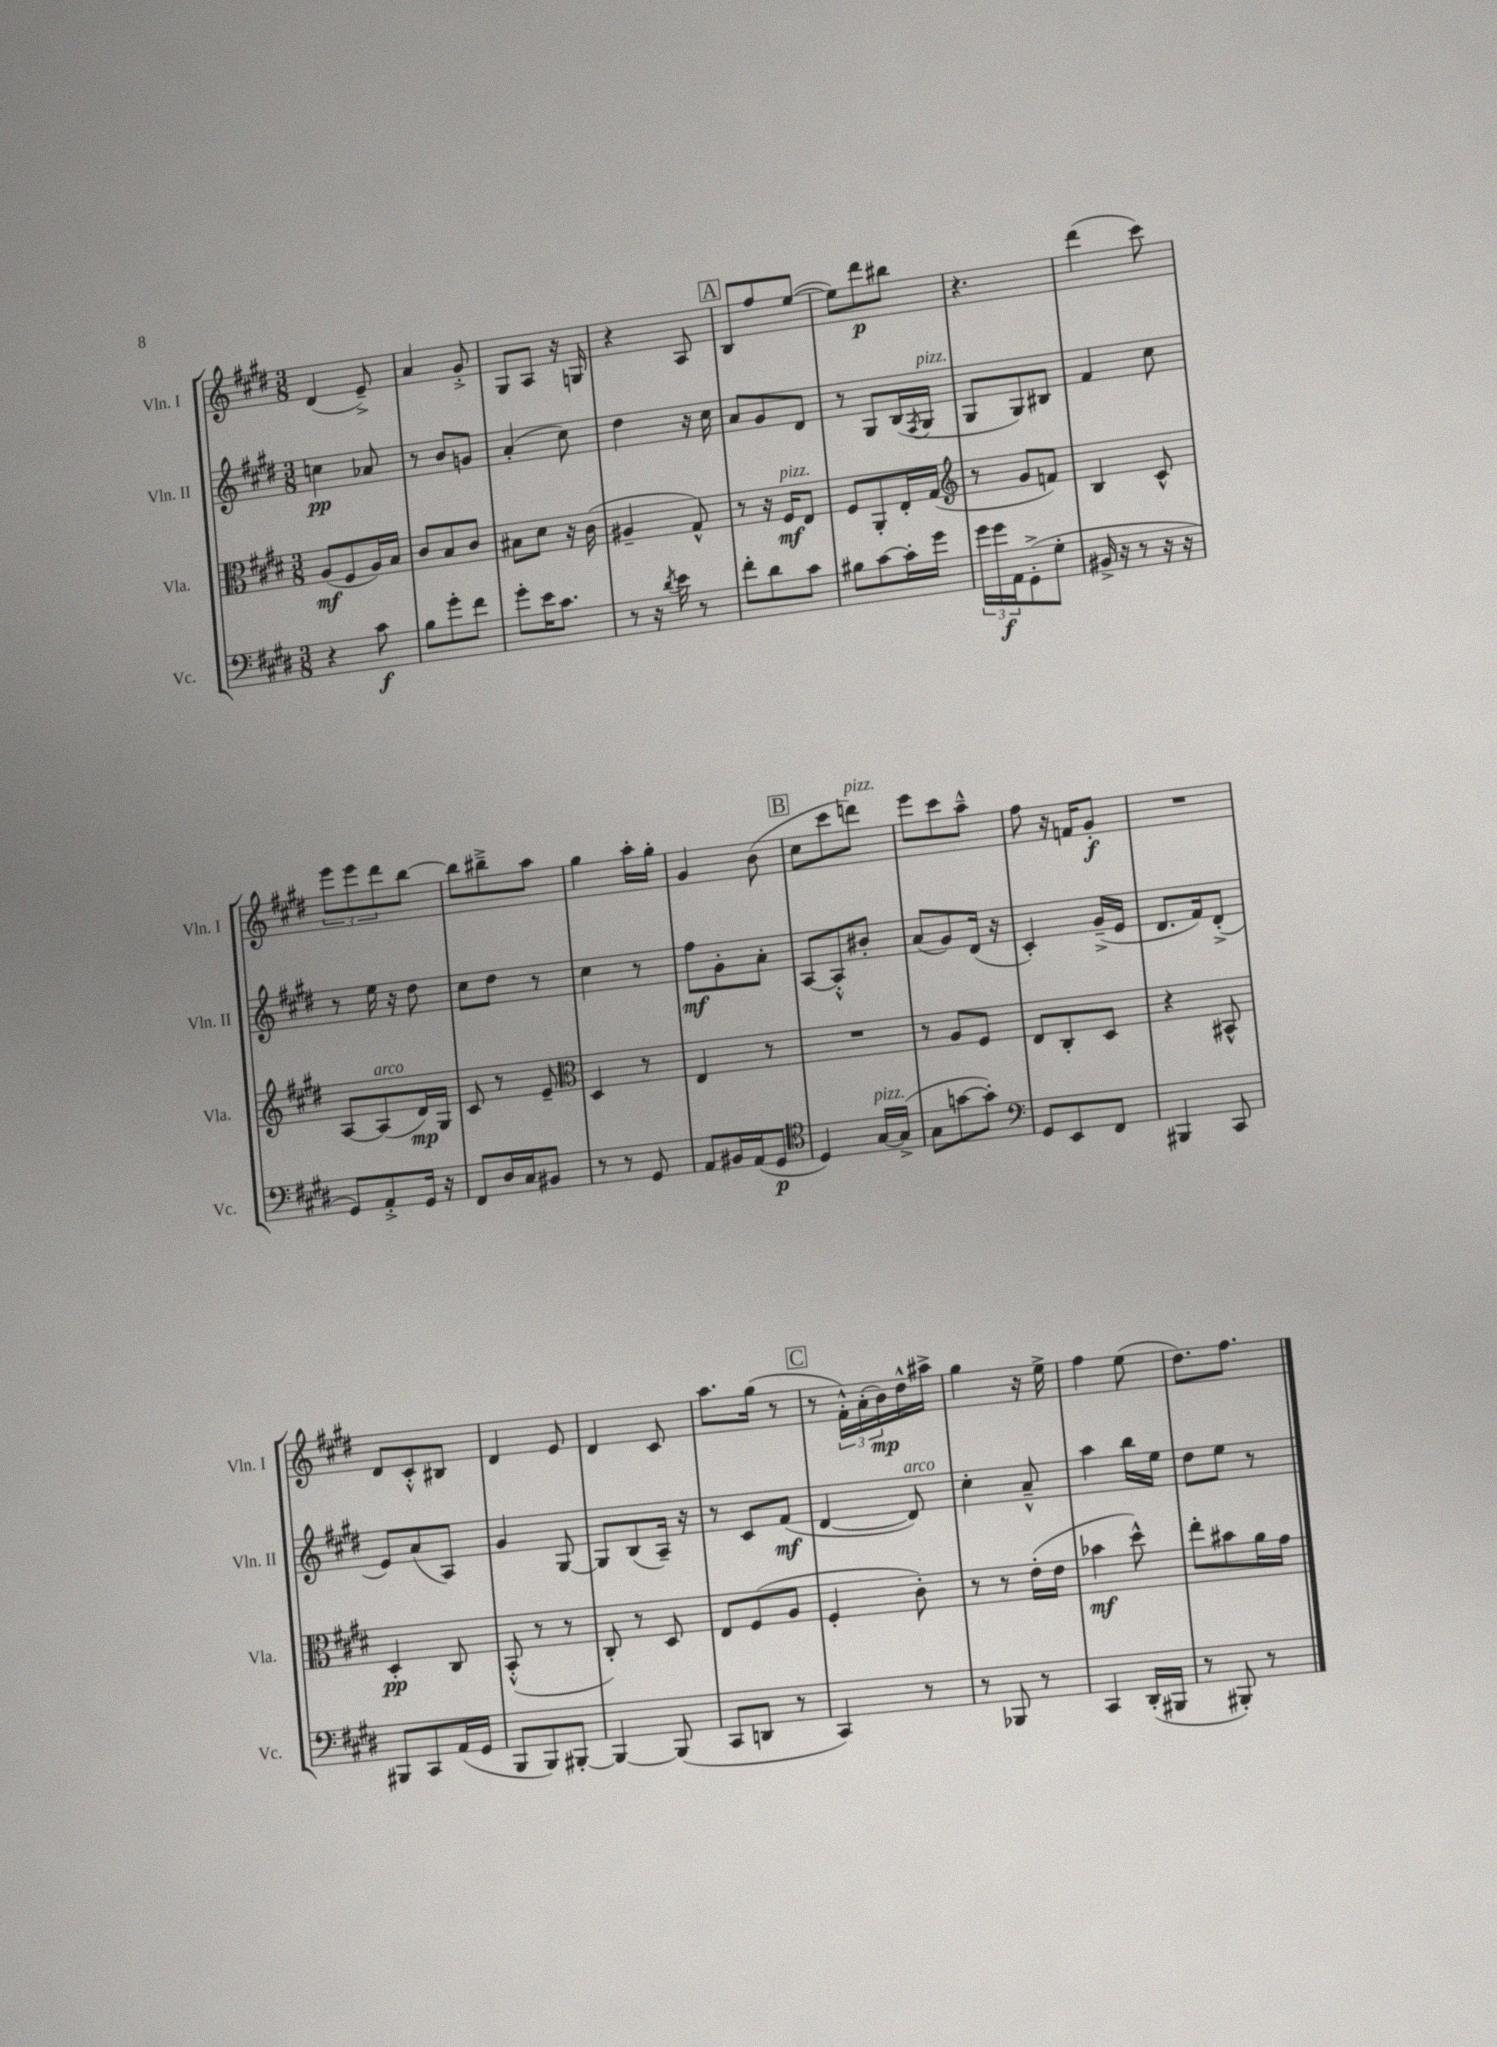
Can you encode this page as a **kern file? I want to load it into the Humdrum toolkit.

**kern	**dynam	**kern	**dynam	**kern	**dynam	**kern	**dynam
*part4	*part4	*part3	*part3	*part2	*part2	*part1	*part1
*staff4	*staff4	*staff3	*staff3	*staff2	*staff2	*staff1	*staff1
*I"Vc.	*	*I"Vla.	*	*I"Vln. II	*	*I"Vln. I	*
*I'Vc.	*	*I'Vla.	*	*I'Vln. II	*	*I'Vln. I	*
*clefF4	*	*clefC3	*	*clefG2	*	*clefG2	*
*k[f#c#g#d#]	*	*k[f#c#g#d#]	*	*k[f#c#g#d#]	*	*k[f#c#g#d#]	*
*M3/8	*	*M3/8	*	*M3/8	*	*M3/8	*
=1	=1	=1	=1	=1	=1	=1	=1
4r	.	(8A/L	mf	4ccn\	pp	(4d#/	.
.	.	8F#/	.	.	.	.	.
8c#\	f	16A/L)	.	8a-X/	.	8e~^/)	.
.	.	16B/JJ	.	.	.	.	.
=2	=2	=2	=2	=2	=2	=2	=2
8B\L	.	8c#/L	.	8r	.	4a/	.
8g#'\	.	8B/	.	8b/L	.	.	.
8f#\J	.	8c#/J	.	8gn/J	.	8g#'^/	.
=3	=3	=3	=3	=3	=3	=3	=3
8g#'\L	.	8B#X\L	.	(4a'/	.	8G#/L	.
16e\K	.	8d#\J	.	.	.	8A/J	.
8.c#\J	.	.	.	.	.	.	.
.	.	16r	.	8cc#\)	.	16r	.
.	.	(16c#\	.	.	.	16Gn/	.
=4	=4	=4	=4	=4	=4	=4	=4
8r	.	4A#X~/	.	4dd#\	.	4r	.
16r	.	.	.	.	.	.	.
8qd#/	.	.	.	.	.	.	.
16e\	.	.	.	.	.	.	.
8r	.	8G#^^/)	.	16r	.	8A/	.
.	.	.	.	16cc#\	.	.	.
!!LO:REH:place=s1:t=A
=5	=5	=5	=5	=5	=5	=5	=5
8f#'\L	.	8r	.	8a/L	.	8B/L	.
8d#\	.	16r	.	8g#/	.	8ff#/	.
!	!	!LO:TX:a:i:t=pizz.	!	!	!	!	!
.	.	16F#/KL	mf	.	.	.	.
8c#\J	.	8E/J	.	8d#/J	.	([8ee/J	.
=6	=6	=6	=6	=6	=6	=6	=6
8B#X\L	.	8F#/L	.	8r	.	8ee\L])	.
[8c#\	.	8AA'/	.	8G#/L	.	8ddd#\	p
16c#'\L]	.	16E'/L	.	(16B/L	.	8bb#X\J	.
.	.	.	.	8qF#/	.	.	.
!	!	!	!	!LO:TX:a:i:t=pizz.	!	!	!
16g#\JJ	.	(16G#/JJ	.	16G#/JJ	.	.	.
=7	=7	=7	=7	=7	=7	=7	=7
*	*	*clefG2	*	*	*	*	*
24g#\LL	.	8r	.	8G#/L	.	4.r	.
24g#\	f	.	.	.	.	.	.
24AA\J	.	.	.	.	.	.	.
(8GG#'^\	.	8g#/L	.	8G#/)	.	.	.
8G#'\J	.	8fn/J)	.	8B#X/J	.	.	.
=8	=8	=8	=8	=8	=8	=8	=8
16BB#X^/	.	4B/	.	4f#/	.	(4ddd#\	.
16r	.	.	.	.	.	.	.
8r	.	.	.	.	.	.	.
16r	.	8c#^^/	.	8cc#\	.	8ccc#\)	.
16r	.	.	.	.	.	.	.
!!LO:LB:g=z
=9	=9	=9	=9	=9	=9	=9	=9
8GG#/L)	.	[8A/L	.	8r	.	12eee\L	.
.	.	.	.	.	.	12eee\	.
!	!	!LO:TX:a:i:t=arco	!	!	!	!	!
8AA'^/	.	(8A/]	.	16ee\	.	.	.
.	.	.	.	.	.	12ddd#\	.
.	.	.	.	16r	.	.	.
16GG#/Jk	.	16d#/L)	mp	8dd#\	.	[8bb\J	.
16r	.	16G#/JJ	.	.	.	.	.
=10	=10	=10	=10	=10	=10	=10	=10
8FF#/L	.	8c#/	.	8cc#\L	.	8bb\L]	.
16D#/L	.	8r	.	8dd#\J	.	8bb#X~^\	.
16C#/J	.	.	.	.	.	.	.
8BB#X/J	.	8e~/	.	8r	.	8aa\J	.
=11	=11	=11	=11	=11	=11	=11	=11
*	*	*clefC3	*	*	*	*	*
8r	.	4D#/	.	4cc#\	.	4gg#\	.
8r	.	.	.	.	.	.	.
8GG#/	.	8r	.	8r	.	16aa'\LL	.
.	.	.	.	.	.	16gg#'\JJ	.
=12	=12	=12	=12	=12	=12	=12	=12
8AA/L	.	4E/	.	8ff#\L	mf	4g#/	.
16BB#X/L	.	.	.	8g#'\	.	.	.
(16AA/J	.	.	.	.	.	.	.
8GG#/J	p	8r	.	8a'\J	.	(8b\	.
!!LO:REH:place=s1:t=B
=13	=13	=13	=13	=13	=13	=13	=13
*clefC4	*	*	*	*	*	*	*
4D#/)	.	4.r	.	[8A/L	.	8cc#\L	.
.	.	.	.	8A'^^/]	.	8ccc#\	.
!	!	!	!	!	!	!LO:TX:a:i:t=pizz.	!
!LO:TX:a:i:t=pizz.	!	!	!	!	!	!	!
[16G#/LL	.	.	.	8b#X'/J	.	8dddn\J)	.
(16G#^/JJ]	.	.	.	.	.	.	.
=14	=14	=14	=14	=14	=14	=14	=14
8G#\L	.	8r	.	(8a/L	.	8eee\L	.
[8gn\	.	8A/L	.	8g#/)	.	8ccc#\	.
8g'\J])	.	8F#/J	.	(16d#/Jk	.	8aa~^^\J	.
.	.	.	.	16r	.	.	.
=15	=15	=15	=15	=15	=15	=15	=15
*clefF4	*	*	*	*	*	*	*
8GG#/L	.	8E/L	.	4c#'/)	.	8ff#\	.
8EE/	.	8C#'/	.	.	.	16r	.
.	.	.	.	.	.	16fn/KL	.
8FF#/J	.	8D#/J	.	(16g#~^/LL	.	8g#'/J	f
.	.	.	.	16e/JJ	.	.	.
=16	=16	=16	=16	=16	=16	=16	=16
4BBB#X/	.	4r	.	8.d#/L	.	4.r	.
.	.	.	.	16f#/k)	.	.	.
8CC#/	.	8BB#X^^/	.	(8d#'^/J	.	.	.
!!LO:LB:g=z
=17	=17	=17	=17	=17	=17	=17	=17
8BBB#X/L	.	4D#'/	pp	8e/L)	.	8d#/L	.
8CC#/	.	.	.	(8a/	.	8c#'^^/	.
(16AA/L	.	8C#/	.	8A/J)	.	8B#X/J	.
16GG#/JJ	.	.	.	.	.	.	.
=18	=18	=18	=18	=18	=18	=18	=18
8BBB/L	.	(8BB'^^/	.	4g#/	.	4d#/	.
8BBB/)	.	8r	.	.	.	.	.
[8BBB#X'/J	.	8r	.	[8G#/	.	8e/	.
=19	=19	=19	=19	=19	=19	=19	=19
4BBB#/_	.	8C#'/)	.	8G#/L]	.	4d#/	.
.	.	8r	.	(8B/	.	.	.
(8BBB#/]	.	8D#/	.	16A~/Jk)	.	8c#/	.
.	.	.	.	16r	.	.	.
=20	=20	=20	=20	=20	=20	=20	=20
8CC#/L	.	8E/L	.	8r	.	8.aa\L	.
8DDn/J	.	(8F#/	.	8c#/L	.	.	.
.	.	.	.	.	.	(16gg#\Jk	.
8r	.	8A/J	.	(8f#/J	mf	8r	.
!!LO:REH:place=s1:t=C
=21	=21	=21	=21	=21	=21	=21	=21
4CC#/)	.	4F#'/	.	[4d#/	.	8r	.
.	.	.	.	.	.	24f#'^^\LL)	.
.	.	.	.	.	.	(24a'\	.
.	.	.	.	.	.	24b\)	mp
!	!	!	!	!LO:TX:a:i:t=arco	!	!	!
8r	.	8c#'\)	.	8d#/])	.	16dd#^^\	.
.	.	.	.	.	.	16aa#X^\JJ	.
=22	=22	=22	=22	=22	=22	=22	=22
8r	.	8r	.	4cc#'\	.	4gg#\	.
8BBB-X/	.	8r	.	.	.	.	.
8r	.	(16e'\LL	.	8a~^^/	.	16r	.
.	.	16e\JJ	.	.	.	16ee^\	.
=23	=23	=23	=23	=23	=23	=23	=23
4CC#/	.	4b-X\	mf	4aa\	.	4ff#\	.
(16DD#'/LL	.	8dd#^^\)	.	16bb\LL	.	(8ee\	.
16BBB#X/JJ	.	.	.	16ee\JJ	.	.	.
=24	=24	=24	=24	=24	=24	=24	=24
8r	.	8ee'\L	.	8dd#\L	.	8.dd#\L)	.
8BBB#X'/)	.	8b#X\	.	8ee\J	.	.	.
.	.	.	.	.	.	8.ff#\J	.
8r	.	16a\L	.	8r	.	.	.
.	.	16g#\JJ	.	.	.	.	.
==	==	==	==	==	==	==	==
*-	*-	*-	*-	*-	*-	*-	*-
